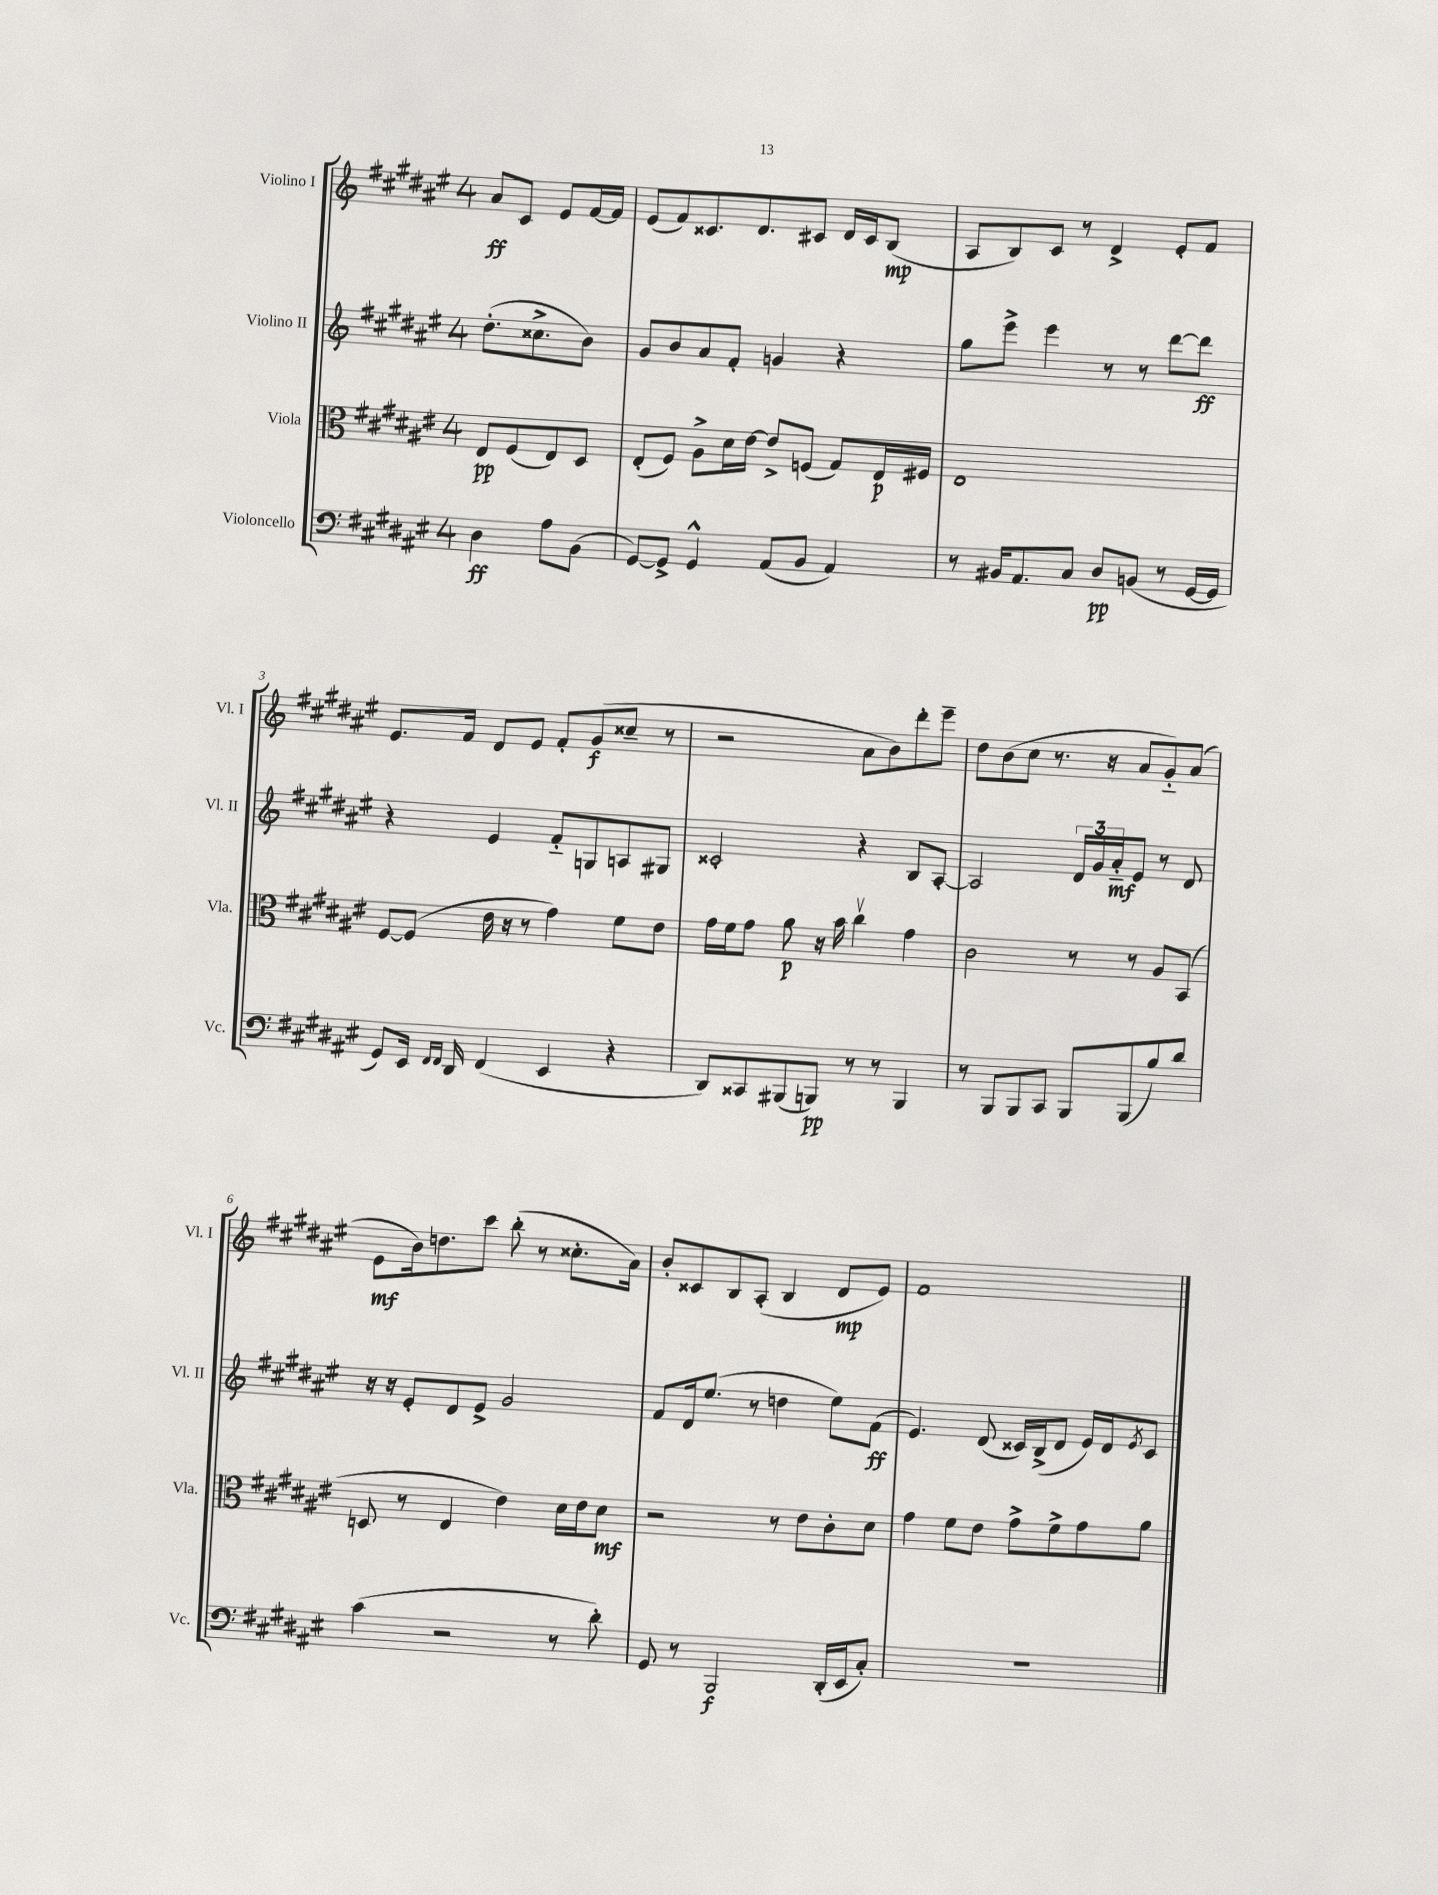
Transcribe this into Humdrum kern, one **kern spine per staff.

**kern	**dynam	**kern	**dynam	**kern	**dynam	**kern	**dynam
*part4	*part4	*part3	*part3	*part2	*part2	*part1	*part1
*staff4	*staff4	*staff3	*staff3	*staff2	*staff2	*staff1	*staff1
*I"Violoncello	*	*I"Viola	*	*I"Violino II	*	*I"Violino I	*
*I'Vc.	*	*I'Vla.	*	*I'Vl. II	*	*I'Vl. I	*
*clefF4	*	*clefC3	*	*clefG2	*	*clefG2	*
*k[f#c#g#d#a#e#]	*	*k[f#c#g#d#a#e#]	*	*k[f#c#g#d#a#e#]	*	*k[f#c#g#d#a#e#]	*
*M4/4	*	*M4/4	*	*M4/4	*	*M4/4	*
=	=	=	=	=	=	=	=
4D#\	ff	8E#/L	pp	(8.dd#'\L	.	8a#/L	ff
.	.	(8F#/	.	.	.	8c#/J	.
.	.	.	.	8.cc##X^\	.	.	.
8A#\L	.	8E#/)	.	.	.	8e#/L	.
(8BB\J	.	8D#/J	.	8b\J)	.	[16f#/L	.
.	.	.	.	.	.	16f#/JJ]	.
=1	=1	=1	=1	=1	=1	=1	=1
[8GG#/L)	.	(8E#'/L	.	8g#/L	.	(8e#/L	.
8GG#^/J]	.	8F#/J)	.	8b/	.	8f#/)	.
4GG#^^/	.	8A#^\L	.	8a#/	.	8.c##X/	.
.	.	16d#\L	.	8f#'/J	.	.	.
.	.	[16e#\JJ	.	.	.	8.d#/	.
(8AA#/L	.	8e#^/L]	.	4gn/	.	.	.
8BB/J	.	(8Fn/J	.	.	.	8c#X/J	.
4AA#/)	.	8G#/L)	.	4r	.	16d#/LL	.
.	.	.	.	.	.	16c#/J	.
.	.	16E#/L	p	.	.	(8B/J	mp
.	.	16F#X/JJ	.	.	.	.	.
=2	=2	=2	=2	=2	=2	=2	=2
8r	.	1E#	.	8gg#\L	.	8A#/L	.
16BB#X/KL	.	.	.	8eee#^\J	.	8B/)	.
8.AA#/	.	.	.	.	.	.	.
.	.	.	.	4eee#\	.	8c#/J	.
8C#/J	.	.	.	.	.	8r	.
8D#/L	pp	.	.	8r	.	4d#^/	.
(8BBn/J	.	.	.	8r	.	.	.
8r	.	.	.	[8ddd#\L	.	8e#'/L	.
[16GG#/LL	.	.	.	8ddd#\J]	ff	8f#/J	.
16GG#/JJ]	.	.	.	.	.	.	.
!!LO:LB:g=z
=3	=3	=3	=3	=3	=3	=3	=3
8GG#/L)	.	[8F#/L	.	4r	.	8.e#/L	.
16EE#/Jk	.	(8F#/J]	.	.	.	.	.
16qqFF#/LL	.	.	.	.	.	.	.
16qqFF#/JJ	.	.	.	.	.	.	.
16DD#/	.	.	.	.	.	16f#/Jk	.
(4FF#/	.	16e#\	.	4e#/	.	8d#/L	.
.	.	16r	.	.	.	.	.
.	.	8r	.	.	.	8e#/J	.
4EE#/	.	4g#\)	.	8f#/L	.	8f#'/L	.
.	.	.	.	8Gn/	.	(8g#/	f
4r	.	8f#\L	.	8An/	.	8cc##X~/J	.
.	.	8e#\J	.	8G#X/J	.	8r	.
=4	=4	=4	=4	=4	=4	=4	=4
8DD#/L)	.	16g#\LL	.	2c##X'/	.	2r	.
.	.	16f#\J	.	.	.	.	.
8CC##X/	.	8g#\J	.	.	.	.	.
(8BBB#X/	.	8a#\	p	.	.	.	.
8BBBn/J)	pp	16r	.	.	.	.	.
.	.	16b\	.	.	.	.	.
8r	.	4cc#v\	.	4r	.	8a#\L	.
8r	.	.	.	.	.	8b\)	.
4BBB/	.	4g#\	.	8B/L	.	8ddd#'\	.
.	.	.	.	[8A#'/J	.	8eee#~\J	.
=5	=5	=5	=5	=5	=5	=5	=5
8r	.	2c#\	.	2A#/]	.	8dd#\L	.
8BBB/L	.	.	.	.	.	(8b\	.
8BBB/	.	.	.	.	.	8cc#\J	.
8CC#/J	.	.	.	.	.	8.r	.
8BBB/L	.	8r	.	24d#/LL	.	.	.
.	.	.	.	24g#/	.	.	.
.	.	.	.	.	.	16r	.
.	.	.	.	24a#/J	mf	.	.
(8BBB/	.	8r	.	8e#/J	.	8a#/L	.
8B/)	.	8A#/L	.	8r	.	8g#/)	.
8d#/J	.	(8BB/J	.	8d#/	.	(8a#/J	.
!!LO:LB:g=z
=6	=6	=6	=6	=6	=6	=6	=6
(4c#\	.	8Dn/	.	16r	.	8e#\L	mf
.	.	.	.	16r	.	.	.
.	.	8r	.	8e#'/L	.	16b\k)	.
.	.	.	.	.	.	8.ddn\	.
2r	.	4E#/	.	8d#/	.	.	.
.	.	.	.	8e#^/J	.	8ccc#\J	.
.	.	4e#\)	.	2g#/	.	(8bb'\	.
.	.	.	.	.	.	8r	.
8r	.	16d#\LL	.	.	.	8.cc##X'\L	.
.	.	16e#\J	.	.	.	.	.
8d#'\)	.	8d#\J	mf	.	.	.	.
.	.	.	.	.	.	16a#\Jk)	.
=7	=7	=7	=7	=7	=7	=7	=7
8GG#/	.	2r	.	8f#/L	.	8b'/L	.
8r	.	.	.	16d#/k	.	8c##X/	.
.	.	.	.	(8.ee#/J	.	.	.
2BBB/	f	.	.	.	.	8B/	.
.	.	.	.	8r	.	(8A#'/J	.
.	.	8r	.	4ddn\	.	4B/	.
.	.	8e#\L	.	.	.	.	.
(16DD#'/LL	.	8c#'\	.	8ee#\L)	.	8d#/L	mp
16EE#/J	.	.	.	.	.	.	.
8C#'/J)	.	8d#\J	.	(8f#\J	ff	8e#/J)	.
=8	=8	=8	=8	=8	=8	=8	=8
1r	.	4g#\	.	4.e#/)	.	1f#	.
.	.	8f#\L	.	.	.	.	.
.	.	8e#\J	.	(8d#/	.	.	.
.	.	8g#^\L	.	16c##X/LL)	.	.	.
.	.	.	.	(16B^/J	.	.	.
.	.	8f#^\	.	8d#/J	.	.	.
.	.	8g#\	.	16e#/LL)	.	.	.
.	.	.	.	16d#/J	.	.	.
.	.	.	.	8qe#/	.	.	.
.	.	8a#\J	.	8c##/J	.	.	.
==	==	==	==	==	==	==	==
*-	*-	*-	*-	*-	*-	*-	*-
